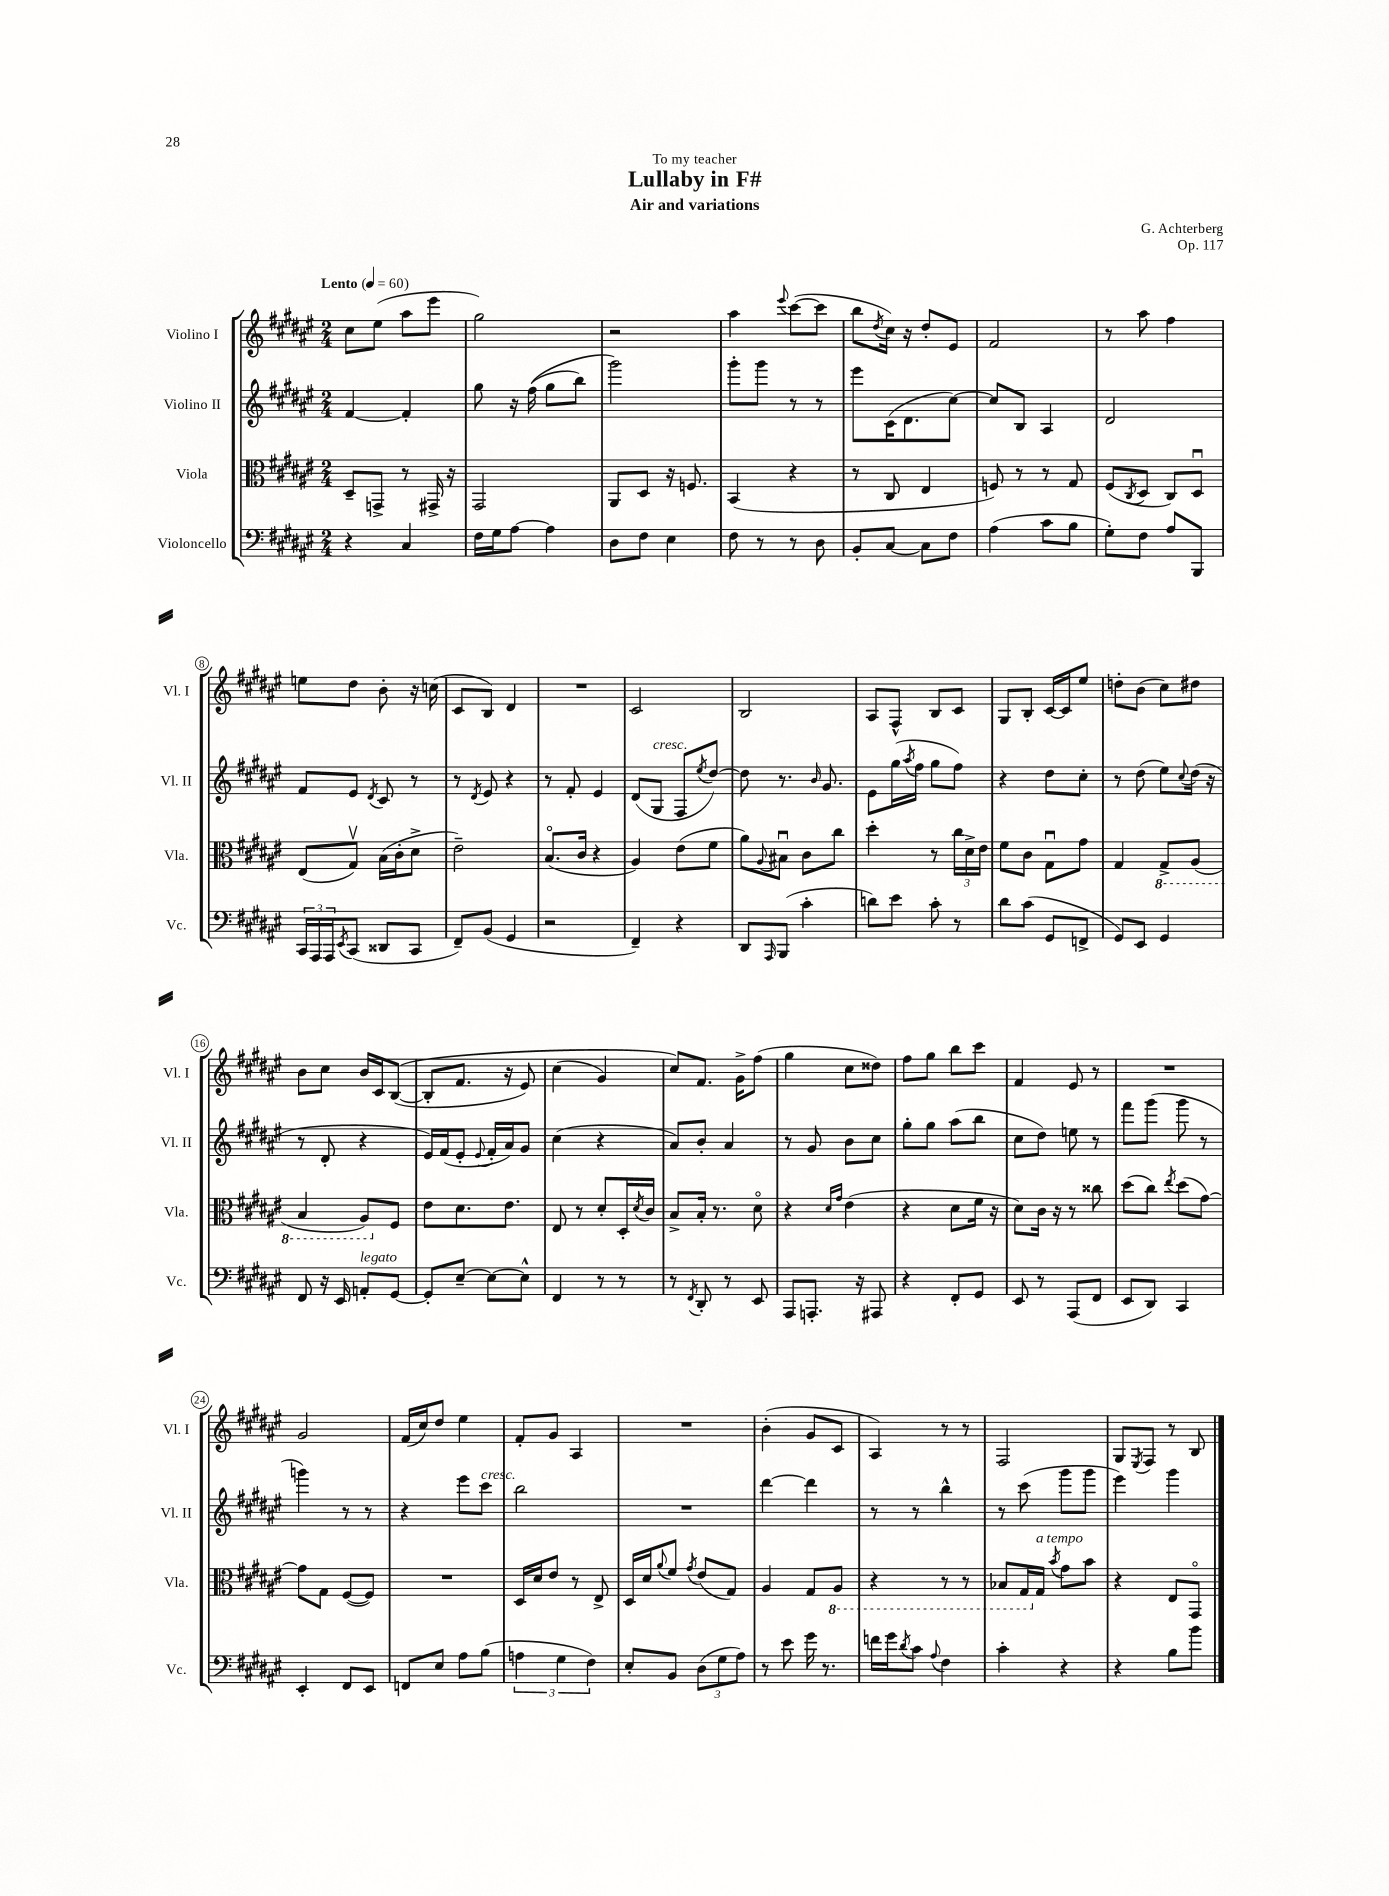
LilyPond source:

\header { title = "Lullaby in F#" composer = "G. Achterberg" subtitle = "Air and variations" dedication = "To my teacher" opus = "Op. 117" }
<<
\new StaffGroup <<
\new Staff = "s0" \with { instrumentName = "Violino I" shortInstrumentName = "Vl. I" } {
    \clef treble \key fis \major \numericTimeSignature \time 2/4 \tempo "Lento" 4 = 60
    cis''8 eis''8( ais''8 eis'''8 |
    gis''2) |
    r2 |
    ais''4 \appoggiatura { eis'''8 } cis'''8~( cis'''8 |
    b''8 \acciaccatura { dis''8 } cis''16) r16 dis''8-. eis'8 |
    fis'2 |
    r8 ais''8 fis''4 |
    e''8 dis''8 b'8-. r16 c''16( |
    cis'8 b8) dis'4 |
    R2 |
    cis'2 |
    b2 |
    ais8 fis8-^ b8 cis'8 |
    gis8 b8-. cis'16~ cis'16 eis''8 |
    d''8-. b'8( cis''8) dis''8 |
    b'8 cis''8 b'16 cis'16 b8~(\( |
    b8-. fis'8. r16 eis'8) |
    cis''4( gis'4) |
    cis''8\) fis'8. gis'16-> fis''8( |
    gis''4 cis''8 disis''8) |
    fis''8 gis''8 b''8 cis'''8 |
    fis'4 eis'8 r8 |
    R2 |
    gis'2 |
    fis'16( cis''16) dis''8 eis''4 |
    fis'8-. gis'8 ais4 |
    R2 |
    b'4-.( gis'8 cis'8 |
    ais4) r8 r8 |
    fis2 |
    gis8 \acciaccatura { eis8 } fis8 r8 b8 \bar "|." |
}
\new Staff = "s1" \with { instrumentName = "Violino II" shortInstrumentName = "Vl. II" } {
    \clef treble \key fis \major \numericTimeSignature \time 2/4
    fis'4~ fis'4-. |
    gis''8 r16 fis''16(\( gis''8 b''8) |
    gis'''2\) |
    gis'''8-. gis'''8 r8 r8 |
    eis'''8 cis'16( dis'8. cis''8~) |
    cis''8 b8 ais4 |
    dis'2 |
    fis'8 eis'8 \acciaccatura { dis'8 } cis'8 r8 |
    r8 \acciaccatura { dis'8 } eis'8 r4 |
    r8 fis'8-. eis'4 |
    dis'8( gis8^\markup { \italic "cresc." } fis8 \acciaccatura { eis''8 } dis''8~) |
    dis''8 r8. \grace { b'16 } gis'8. |
    eis'8 gis''16( \acciaccatura { ais''8 } fis''16 gis''8 fis''8) |
    r4 dis''8 cis''8-. |
    r8 dis''8( eis''8) \appoggiatura { cis''8 } dis''16( r16 |
    r8 dis'8-. r4 |
    eis'16) fis'16( eis'8-. \appoggiatura { eis'8 } fis'16-. ais'16) gis'8 |
    cis''4( r4 |
    ais'8) b'8-. ais'4 |
    r8 gis'8 b'8 cis''8 |
    gis''8-. gis''8 ais''8( b''8 |
    cis''8 dis''8) e''8 r8 |
    fis'''8 gis'''8( gis'''8 r8 |
    g'''4) r8 r8 |
    r4 eis'''8 cis'''8^\markup { \italic "cresc." } |
    b''2 |
    R2 |
    dis'''4~ dis'''4 |
    r8 r8 b''4-^ |
    r8 cis'''8( gis'''8 gis'''8 |
    eis'''4) gis'''4 \bar "|." |
}
\new Staff = "s2" \with { instrumentName = "Viola" shortInstrumentName = "Vla." } {
    \clef alto \key fis \major \numericTimeSignature \time 2/4
    dis8-- g,8-> r8 gis,16-> r16 |
    gis,2 |
    ais,8 dis8 r16 f8. |
    b,4( r4 |
    r8 cis8 eis4 |
    f8) r8 r8 gis8 |
    fis8( \acciaccatura { cis8 } dis8 cis8) dis8\downbow |
    eis8( gis8\upbow) b16( cis'16-. dis'8-> |
    eis'2--) |
    b8.\flageolet( cis'16 r4 |
    ais4) eis'8( fis'8 |
    ais'8) \appoggiatura { ais8 } bis8\downbow cis'8 cis''8 |
    dis''4-. r8 \tuplet 3/2 { cis''16 dis'16-> eis'16 } |
    fis'8 cis'8 gis8\downbow gis'8 |
    gis4 \ottava #-1 gis,8-> ais,8( |
    b,4 ais,8) \ottava #0 fis8 |
    eis'8 dis'8. eis'8. |
    eis8 r8 dis'8-. dis16-. \acciaccatura { dis'8 } cis'16 |
    b8-> b16-. r8. dis'8\flageolet |
    r4 \grace { dis'16 gis'16 } eis'4( |
    r4 dis'8 fis'16 r16 |
    dis'8) cis'16 r16 r8 cisis''8 |
    dis''8( cis''8) \acciaccatura { eis''8 } dis''8( gis'8~) |
    gis'8 gis8 fis8~( fis8) |
    R2 |
    dis16 dis'16 eis'8 r8 eis8-> |
    dis16 dis'16 \appoggiatura { ais'8 } fis'8 \acciaccatura { gis'8 } eis'8( gis8) |
    ais4 gis8 \ottava #-1 ais,8 |
    r4 r8 r8 |
    bes,8 gis,16 \ottava #0 gis16^\markup { \italic "a tempo" } \acciaccatura { b'8 } gis'8 b'8 |
    r4 eis8 gis,8\flageolet \bar "|." |
}
\new Staff = "s3" \with { instrumentName = "Violoncello" shortInstrumentName = "Vc." } {
    \clef bass \key fis \major \numericTimeSignature \time 2/4
    r4 cis4 |
    fis16 gis16 ais8~ ais4 |
    dis8 fis8 eis4 |
    fis8 r8 r8 dis8 |
    b,8-. cis8~ cis8 fis8 |
    ais4( cis'8 b8 |
    gis8-.) fis8 ais8 b,,8 |
    \tuplet 3/2 { cis,16 ais,,16 ais,,16 } \acciaccatura { eis,8 } cis,8( disis,8 cis,8 |
    fis,8--) b,8( gis,4 |
    r2 |
    fis,4--) r4 |
    dis,8 \grace { ais,,16 } b,,8( cis'4-. |
    d'8) eis'8 cis'8-. r8 |
    dis'8 cis'8( gis,8 f,8-> |
    gis,8) eis,8 gis,4 |
    fis,8 r16 eis,16 a,8-.^\markup { \italic "legato" } gis,8~ |
    gis,8-. eis8~-- eis8~ eis8-^ |
    fis,4 r8 r8 |
    r8 \acciaccatura { fis,8 } dis,8-. r8 eis,8 |
    ais,,8 a,,8.-. r16 ais,,8 |
    r4 fis,8-. gis,8 |
    eis,8 r8 ais,,8( fis,8 |
    eis,8 dis,8) cis,4 |
    eis,4-. fis,8 eis,8 |
    f,8 eis8 ais8 b8( |
    \tuplet 3/2 { a4 gis4 fis4) } |
    eis8-. b,8 \tuplet 3/2 { dis8( gis8 ais8) } |
    r8 eis'8 gis'16 r8. |
    f'16 gis'16 \acciaccatura { dis'8 } cis'8 \appoggiatura { ais8 } fis4 |
    cis'4-. r4 |
    r4 b8 b'8 \bar "|." |
}
>>
>>
\layout { \context { \Score \override BarNumber.stencil = #(make-stencil-circler 0.1 0.3 ly:text-interface::print) } }
